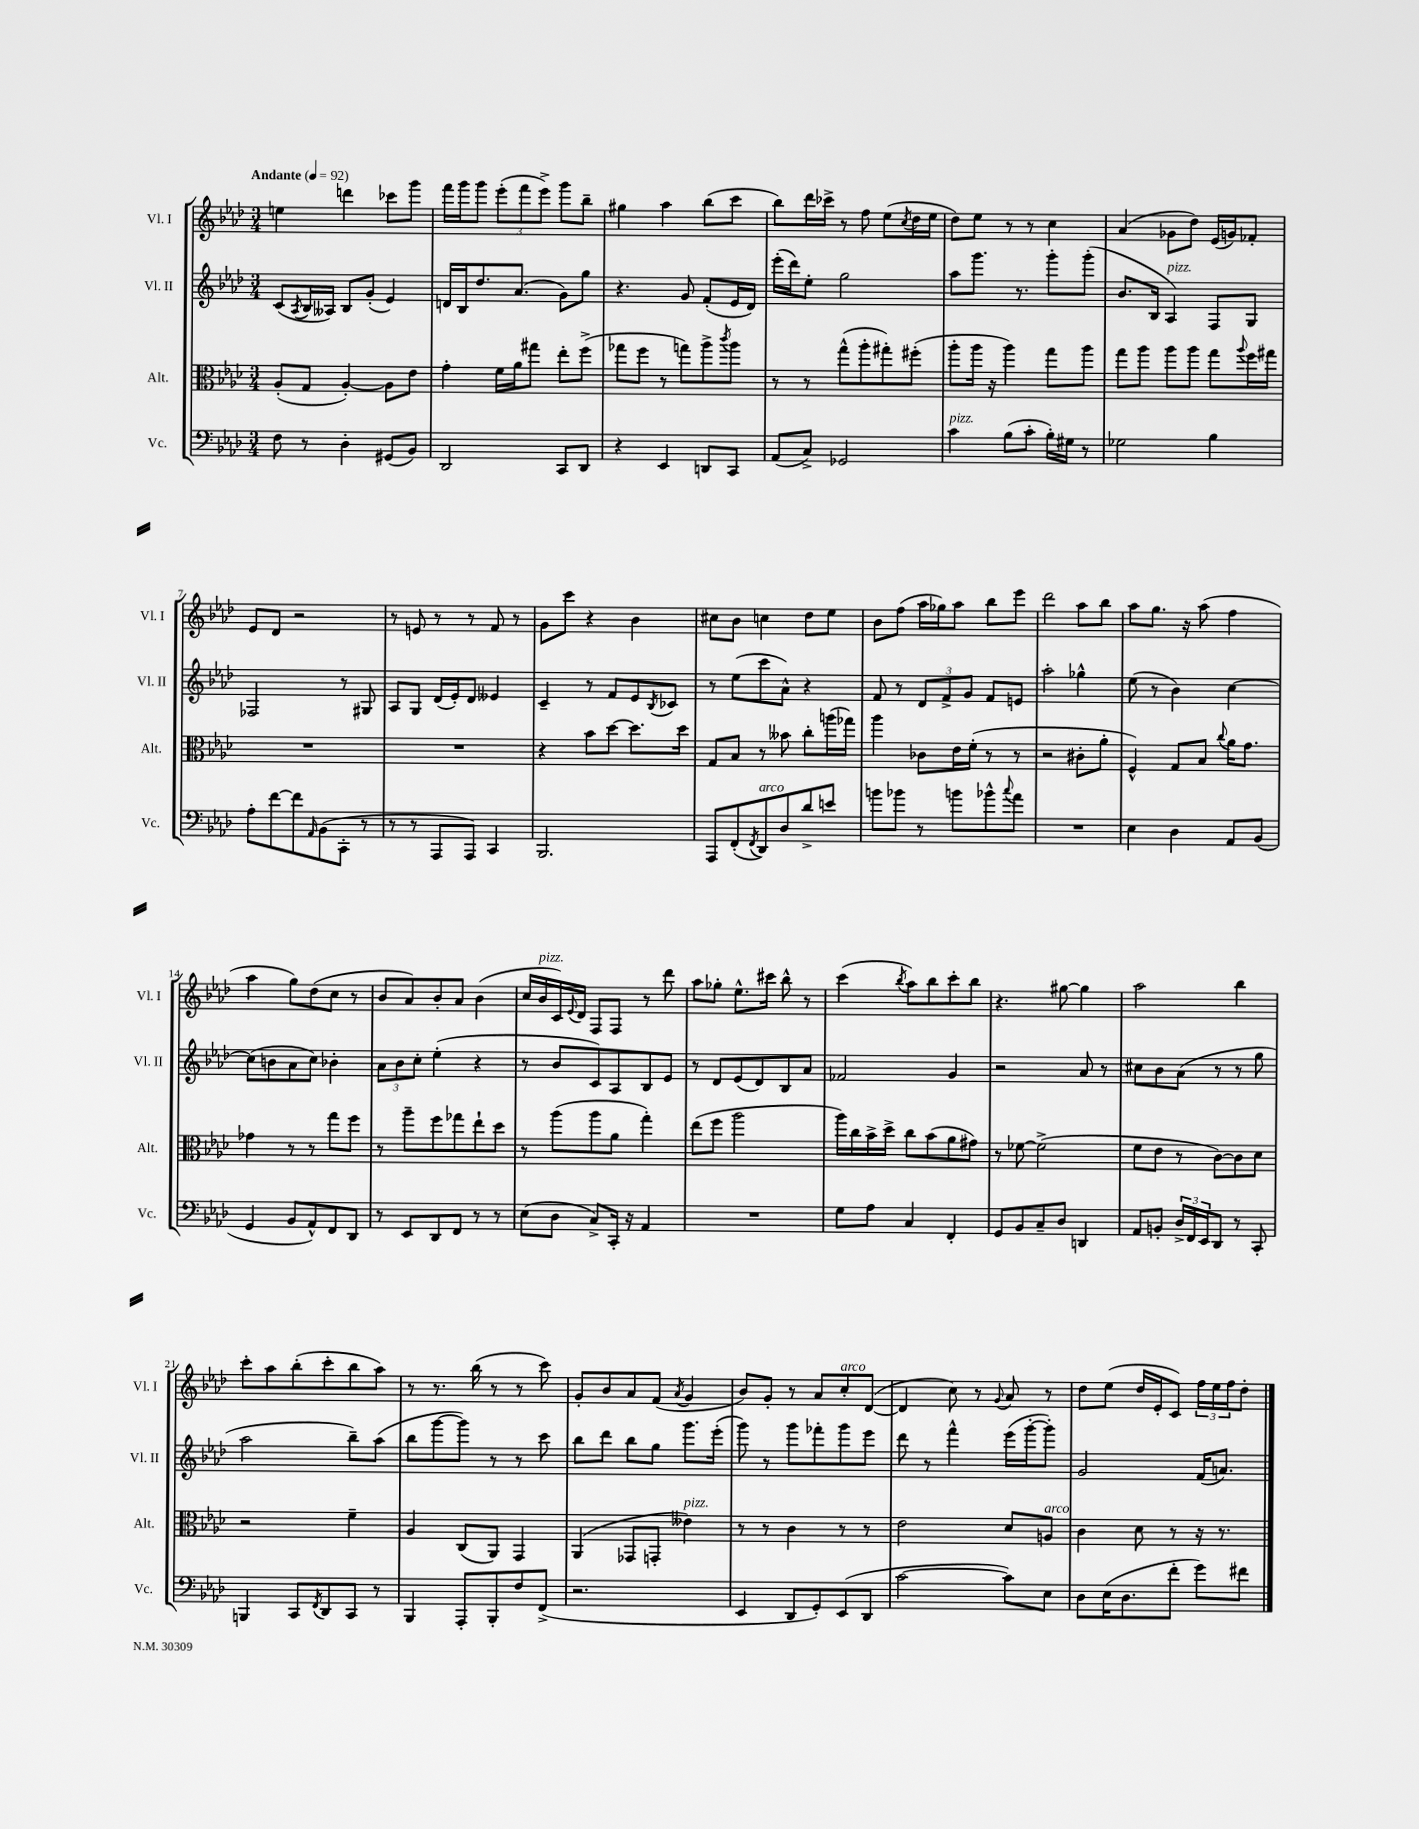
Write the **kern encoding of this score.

**kern	**kern	**kern	**kern
*staff4	*staff3	*staff2	*staff1
*clefF4	*clefC3	*clefG2	*clefG2
*k[b-e-a-d-]	*k[b-e-a-d-]	*k[b-e-a-d-]	*k[b-e-a-d-]
*M3/4	*M3/4	*M3/4	*M3/4
*MM92	*MM92	*MM92	*MM92
8F	(8A-'	(8c	4ee
.	.	8qA-	.
8r	8G	16B-	.
.	.	16A--)	.
4D-'	[4A-')	8B-	4ddd
.	.	(8g'	.
(8GG#	8A-]	4e-)	8ccc-
8BB-)	8e-	.	8ggg
=	=	=	=
2DD-	4g'	16d	16fff
.	.	16B-	16ggg
.	.	8.dd-	8ggg
.	16f	.	(12eee-'
.	16a-	(8.a-	.
.	.	.	12fff
.	8gg#	.	.
.	.	.	12eee-^)
8CC	8ee-'	8g)	8ggg
8DD-	(8ff^	8gg	8bb-~
=	=	=	=
4r	8gg-	4.r	4gg#
.	8ff	.	.
4EE-	8r	.	4aa-
.	8gg)	8g	.
8DD	8aa-^	(8f'	(8bb-
.	8qccc	.	.
8CC	8aa-	16e-	8ccc
.	.	16d-)	.
=	=	=	=
(8AA-	8r	(16eee-'	8bb-)
.	.	16ddd-)	.
8C^)	8r	8ee-'	16ddd-
.	.	.	16ccc-^
2GG-	(8gg^^	2gg	8r
.	8aa-'	.	8ff
.	8gg#')	.	(8ee-
.	.	.	8qcc
.	(8ff#'	.	16dd-
.	.	.	16ee-
=	=	=	=
4c	8aa-'	8aa-	8dd-)
.	16aa-	8.ggg	8ee-
.	16r	.	.
(8B-	4aa-)	.	8r
.	.	8.r	.
8c'	.	.	8r
16B-')	8gg	8ggg'	4cc
16G#	.	.	.
8r	8aa-	(8ggg'	.
=	=	=	=
2G-	8gg	8.b-	(4a-
.	8aa-	.	.
.	.	16B-	.
.	8aa-	4A-)	8g-
.	8aa-	.	8dd-)
4B-	8gg	8F	(16e-
.	.	.	16g)
.	8qqaa-	.	.
.	16ff	8G	8f-'
.	16gg#	.	.
=	=	=	=
8A-'	2.r	2F-	8e-
[8f	.	.	8d-
8f]	.	.	2r
16qqAA-	.	.	.
(8BB-	.	.	.
8CC'	.	8r	.
8r	.	8G#	.
=	=	=	=
8r	2.r	8A-	8r
8r	.	8G	8e
8AAA-	.	(16d-	8r
.	.	16e-')	.
8AAA-)	.	8d-	8r
4CC	.	4e--	8f
.	.	.	8r
=	=	=	=
2.BBB-	4r	4c~	8g
.	.	.	8ccc
.	8b-	8r	4r
.	[8dd-	8f	.
.	8.dd-]	8e-	4b-
.	.	8qB-	.
.	.	8c-	.
.	16dd-	.	.
=	=	=	=
8AAA-	8G	8r	8cc#
(8FF'	8B-	(8ee-	8b-
8qFF	.	.	.
8DD-)	8r	8ccc	4cc
8D-	8b--	8a-^^)	.
8d-^	8cc'	4r	8dd-
8e	(16aa	.	8ee-
.	16gg-)	.	.
=	=	=	=
8b	4aa-	8f	8b-
8b-	.	8r	(8ff
8r	8c-	12d-	16aa-
.	.	.	16gg-)
.	.	12f^	.
8b	16e-	.	8aa-
.	.	12g	.
.	(16f'	.	.
8b-^^	8r	8f	8bb-
8qqcc	.	.	.
8a-	8r	8e	8eee-
=	=	=	=
2.r	2r	2aa-'	2ddd-
.	8c#'	4gg-^^	8aa-
.	8a-'	.	8bb-
=	=	=	=
4E-	4F^^)	(8ee-	8aa-
.	.	8r	8.gg
4D-	8G	4b-)	.
.	.	.	16r
.	8B-	.	(8aa-
.	8qqcc	.	.
8AA-	16a-	[4cc	4ff
.	8.g	.	.
(8BB-	.	.	.
=	=	=	=
4GG	4g-	(8cc]	4aa-
.	.	8b	.
8BB-	8r	8a-	8gg)
8AA-^^)	8r	8cc)	(8dd-
8FF	8gg	4b-'	8cc
8DD-	8ff	.	8r
=	=	=	=
8r	8r	12a-	8b-
.	.	12b-	.
8EE-	8aa-~	.	8a-)
.	.	12cc'	.
8DD-	8ff	(4ee-'	8b-'
8FF	8gg-	.	8a-
8r	8ee-`	4r	(4b-
8r	8dd-	.	.
=	=	=	=
(8E-	8r	8r	16cc
.	.	.	16b-
8D-	(8aa-	8b-	16c)
.	.	.	8qqe-
.	.	.	16d-
8C^)	8aa-	8c)	8F
16CC'	8a-	8A-	8F
16r	.	.	.
4AA-	4gg')	8B-	8r
.	.	8e-	8ddd-
=	=	=	=
2.r	(8ee-	8r	8aa-
.	8ff	8d-	8gg-'
.	2aa-	(8e-	8.ee-^^
.	.	8d-)	.
.	.	.	16ccc#
.	.	8B-	8bb-^^
.	.	8a-	8r
=	=	=	=
8G	16aa-)	2f-	(4ccc
.	16cc	.	.
8A-	16b-^	.	.
.	16dd-^	.	.
.	.	.	8qbb-
4C	8cc	.	8aa-)
.	(8b-	.	8bb-
4FF'	8a-	4g	8ccc'
.	8g#)	.	8bb-
=	=	=	=
8GG	8r	2r	4.r
8BB-	[8f-	.	.
8C~	(2f-^]	.	.
8D-	.	.	[8gg#
4DD	.	8a-	4gg#]
.	.	8r	.
=	=	=	=
8AA-	8f	8cc#	2aa-
8BB'	8e-	8b-	.
24D-^	8r	(8a-	.
24FF	.	.	.
24EE-	.	.	.
8DD-	[8c)	8r	.
8r	8c]	8r	4bb-
8CC'	8d-	8gg	.
=	=	=	=
4BBB	2r	2aa-	8ccc'
.	.	.	8aa-
8CC	.	.	(8bb-'
8qFF	.	.	.
8DD-	.	.	8ccc'
8CC	4f~	8bb-~)	8bb-
8r	.	(8aa-	8aa-)
=	=	=	=
4BBB-	4A-	8bb-	8r
.	.	[8ggg	8.r
8AAA-'	(8C	8ggg])	.
.	.	.	(16bb-
8BBB-'	8AA-)	8r	8r
8F	4GG	8r	8r
(8FF^	.	8ccc	8ccc)
=	=	=	=
2.r	(4AA-	8bb-	8g'
.	.	8ddd-	8b-
.	8GG-	8bb-	8a-
.	8GG'	8gg	(8f
.	.	.	8qa-
.	4e--)	8.ggg	4g
.	.	(16eee-'	.
=	=	=	=
4EE-	8r	8ggg)	8b-)
.	8r	8r	8g'
8DD-	4c	8ggg	8r
8GG')	.	8fff-'	8a-
(8EE-	8r	8ggg	8cc'
8DD-	8r	8eee-	([8d-
=	=	=	=
[2c	2e-	8ddd-	4d-]
.	.	8r	.
.	.	4fff^^	8cc)
.	.	.	8r
.	.	.	8qqg
8c])	8d-	(16eee-	8a-
.	.	[16ggg'	.
8E-	8A	8ggg'])	8r
=	=	=	=
8D-	4c	2g	8dd-
(16E-	.	.	(8ee-
8.D-	.	.	.
.	8d-	.	16dd-
.	.	.	16e-'
8f'	8r	.	8c)
8g)	16r	(16f	24ff
.	.	.	24ee-
.	8.r	8.a)	.
.	.	.	24ff
8f#	.	.	8dd-'
==	==	==	==
*-	*-	*-	*-
